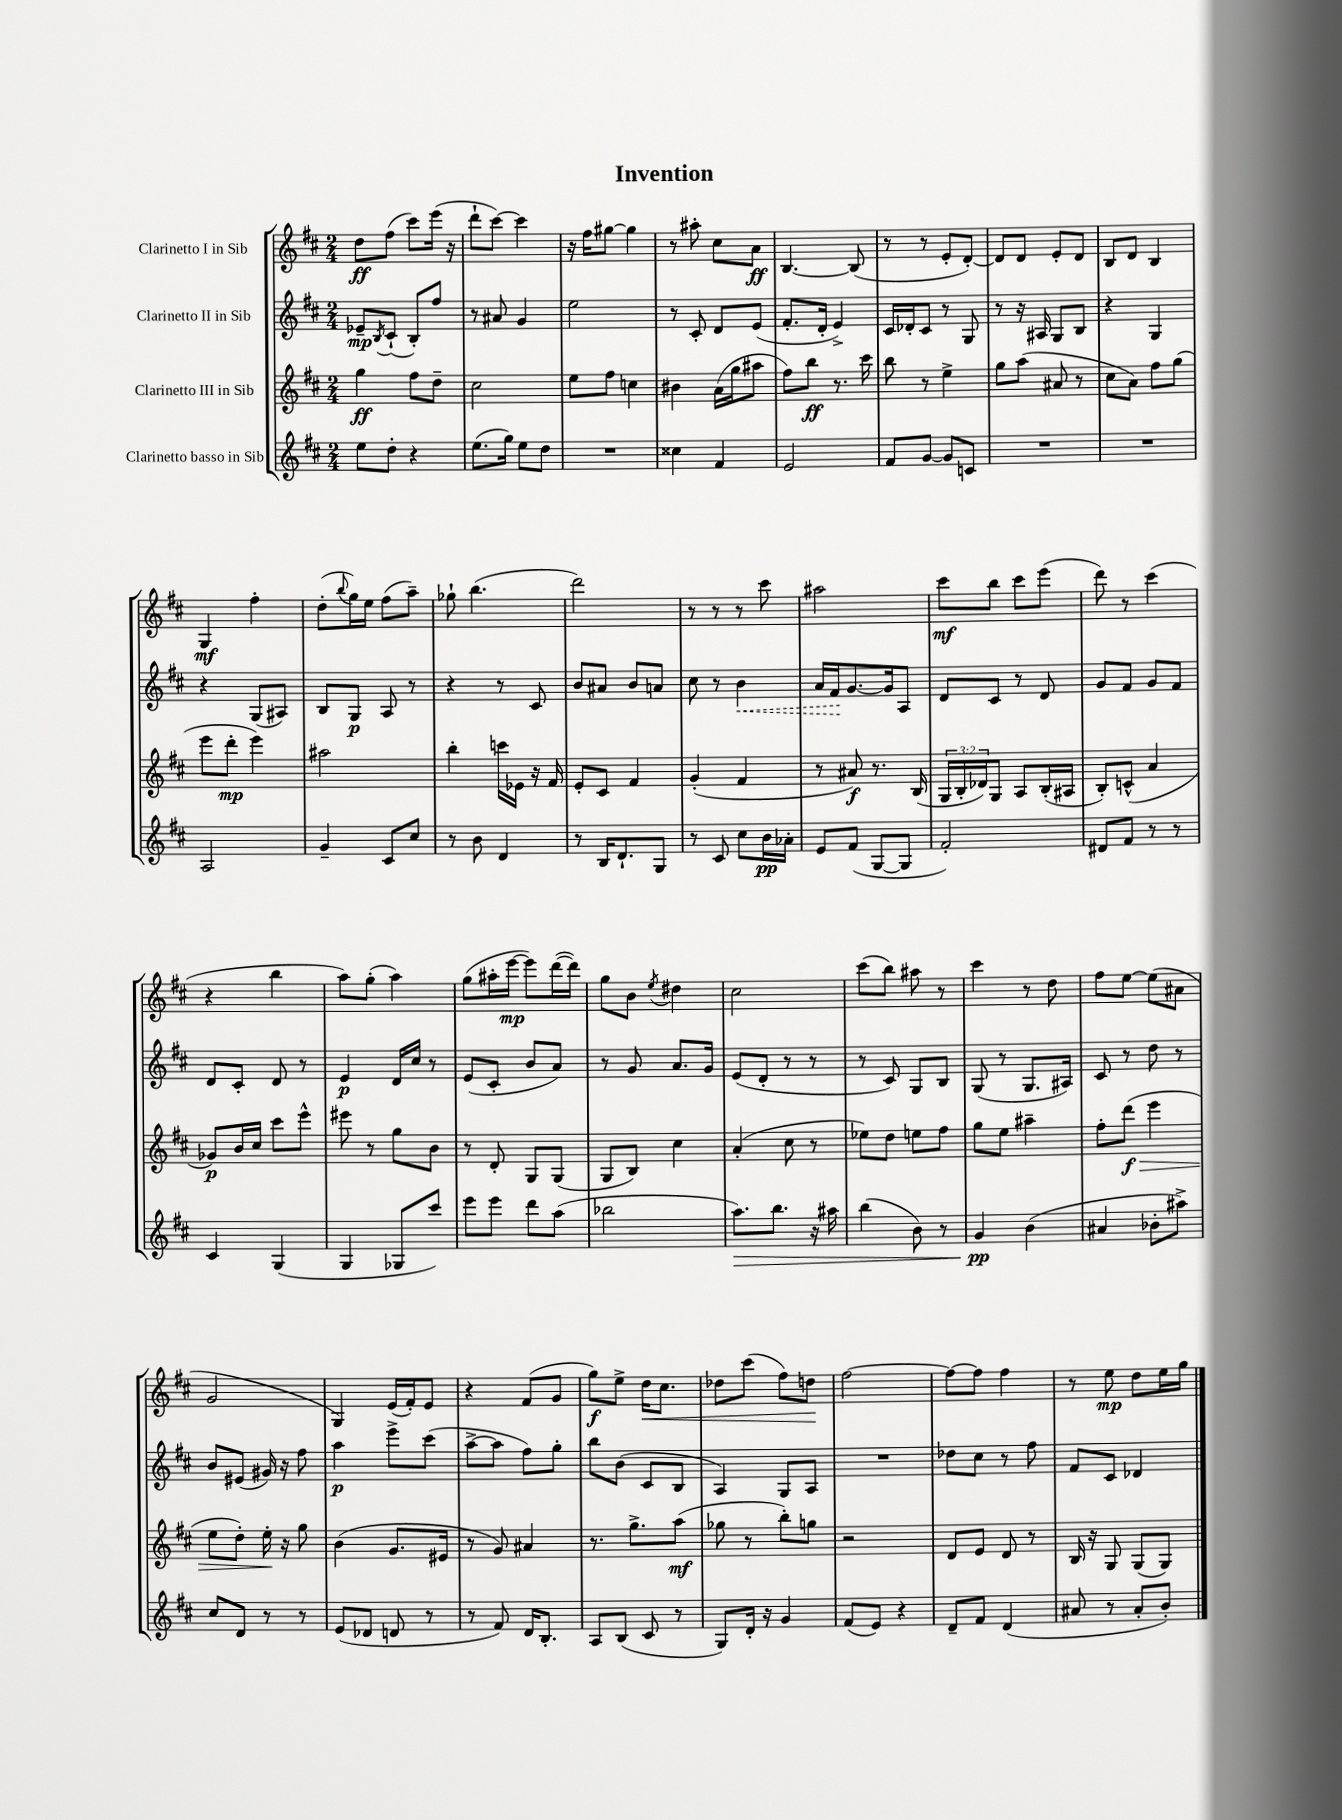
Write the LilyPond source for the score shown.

\header { title = "Invention" }
<<
\new StaffGroup <<
\new Staff = "s0" \with { instrumentName = "Clarinetto I in Sib" } {
    \clef treble \key d \major \numericTimeSignature \time 2/4
    d''8\ff fis''8( cis'''8) e'''16( r16 |
    d'''8-! cis'''8~) cis'''4 |
    r16 fis''16 gis''8~ gis''4 |
    r8 ais''8-. cis''8 a'8\ff |
    b4.~ b8( |
    r8 r8 e'8-. d'8~-.) |
    d'8 d'8 e'8-. d'8 |
    b8 d'8 b4 |
    g4\mf fis''4-. |
    d''8-.( \appoggiatura { b''8 } g''16) e''16 fis''8( a''8--) |
    ges''8-! b''4.( |
    d'''2) |
    r8 r8 r8 cis'''8 |
    ais''2 |
    cis'''8\mf b''8 cis'''8 e'''8( |
    d'''8) r8 cis'''4( |
    r4 b''4 |
    a''8) g''8-.( a''4) |
    g''8( ais''16-. e'''16~\mp e'''8) d'''16~( d'''16) |
    g''8 b'8 \acciaccatura { e''8 } dis''4 |
    cis''2 |
    cis'''8( b''8) ais''8 r8 |
    cis'''4 r8 d''8 |
    fis''8 e''8~ e''8( ais'8 |
    g'2 |
    g4) e'16( fis'16-.) e'8 |
    r4 fis'8( g'8 |
    g''8\f) e''8-> d''16\< cis''8. |
    des''8 cis'''8( fis''8) d''8\! |
    fis''2~ |
    fis''8~ fis''8 fis''4 |
    r8 e''8\mp d''8 e''16 g''16 \bar "|." |
}
\new Staff = "s1" \with { instrumentName = "Clarinetto II in Sib" } {
    \clef treble \key d \major \numericTimeSignature \time 2/4
    ees'8--\mp \acciaccatura { b8 } cis'8-!( b8-.) fis''8 |
    r8 ais'8 g'4 |
    e''2 |
    r8 cis'8-. d'8 e'8( |
    fis'8.-. d'16-. e'4->) |
    cis'16 des'16-. cis'8 r8 g8 |
    r8 r16 ais16 g8 b8 |
    r4 g4 |
    r4 g8( ais8) |
    b8 g8\p a8 r8 |
    r4 r8 cis'8 |
    b'8 ais'8 b'8 a'8 |
    cis''8 r8 \once \override Hairpin.style = #'dashed-line b'4\< |
    a'16 fis'16\! g'8.~ g'16 a8 |
    d'8 cis'8 r8 d'8 |
    g'8 fis'8 g'8 fis'8 |
    d'8 cis'8-. d'8 r8 |
    e'4\p d'16 cis''16 r8 |
    e'8( cis'8-. b'8 a'8) |
    r8 g'8 a'8. g'16 |
    e'8( d'8-. r8 r8 |
    r8 cis'8) g8 b8 |
    g8( r8 g8. ais16) |
    cis'8 r8 d''8 r8 |
    b'8 eis'8( gis'16) r16 fis''8 |
    a''4\p e'''8-> cis'''8( |
    a''8~-> a''8 fis''8) g''8-. |
    b''8 b'8( cis'8 b8 |
    a4) g8 a8 |
    R2 |
    des''8 cis''8 r8 fis''8 |
    fis'8 cis'8 des'4 \bar "|." |
}
\new Staff = "s2" \with { instrumentName = "Clarinetto III in Sib" } {
    \clef treble \key d \major \numericTimeSignature \time 2/4 \override Staff.TupletNumber.text = #tuplet-number::calc-fraction-text
    g''4\ff fis''8 d''8-- |
    cis''2 |
    e''8 fis''8 c''4 |
    bis'4 a'16( g''16 ais''8 |
    fis''8) b''8\ff r8. cis'''16 |
    b''8 r8 e''4-> |
    g''8 a''8( ais'8 r8 |
    cis''8 a'8) fis''8 g''8( |
    e'''8 d'''8-.\mp e'''4) |
    ais''2 |
    b''4-. c'''16 ees'16 r16 fis'16 |
    e'8-. cis'8 fis'4 |
    g'4-.( fis'4 |
    r8 ais'8\f) r8. b16( |
    \tuplet 3/2 { g16 b16-. des'16) } g8 a8 b16-.( ais16 |
    b8-.) c'8-^( a'4 |
    ges'8\p) b'16 cis''16 cis'''8 e'''8-^ |
    eis'''8 r8 g''8 b'8 |
    r8 d'8-. g8 g8( |
    g8 b8) cis''4 |
    a'4-.( cis''8 r8 |
    ees''8) d''8 e''8 fis''8 |
    g''8 e''8 ais''4-- |
    fis''8-. d'''8\f\>( e'''4 |
    e''8 d''8-.) e''16-.\! r16 g''8 |
    b'4( g'8. eis'16 |
    r8 g'8) ais'4 |
    r8. g''8.-> a''8\mf( |
    ges''8 r8 b''8-.) g''8 |
    r2 |
    d'8 e'8 d'8 r8 |
    b16 r16 g8 g8( g8) \bar "|." |
}
\new Staff = "s3" \with { instrumentName = "Clarinetto basso in Sib" } {
    \clef treble \key d \major \numericTimeSignature \time 2/4
    e''8 d''8-. r4 |
    e''8.( g''16) e''8 d''8 |
    R2 |
    cisis''4 fis'4 |
    e'2 |
    fis'8 g'8~ g'8 c'8 |
    R2 |
    R2 |
    a2 |
    g'4-- cis'8 cis''8 |
    r8 b'8 d'4 |
    r8 b16 d'8.-! g8 |
    r8 cis'8 cis''8 b'16\pp aes'16-. |
    e'8 fis'8( g8~ g8 |
    fis'2-.) |
    dis'8 fis'8 r8 r8 |
    cis'4 g4( |
    g4 ges8 cis'''8) |
    e'''8 e'''8 d'''8 a''8( |
    bes''2 |
    a''8.\>) b''8. r16 ais''16 |
    b''4( b'8) r8 |
    g'4\pp\! b'4( |
    ais'4 bes'8-. ais''8->) |
    cis''8 d'8 r8 r8 |
    e'8( des'8 d'8 r8 |
    r8 fis'8) d'16 b8.-. |
    a8 b8( cis'8 r8 |
    g8) d'16-. r16 g'4 |
    fis'8( e'8) r4 |
    d'8-- fis'8 d'4( |
    ais'8 r8 ais'8-. b'8-.) \bar "|." |
}
>>
>>
\layout { \context { \Score \remove "Bar_number_engraver" } }
